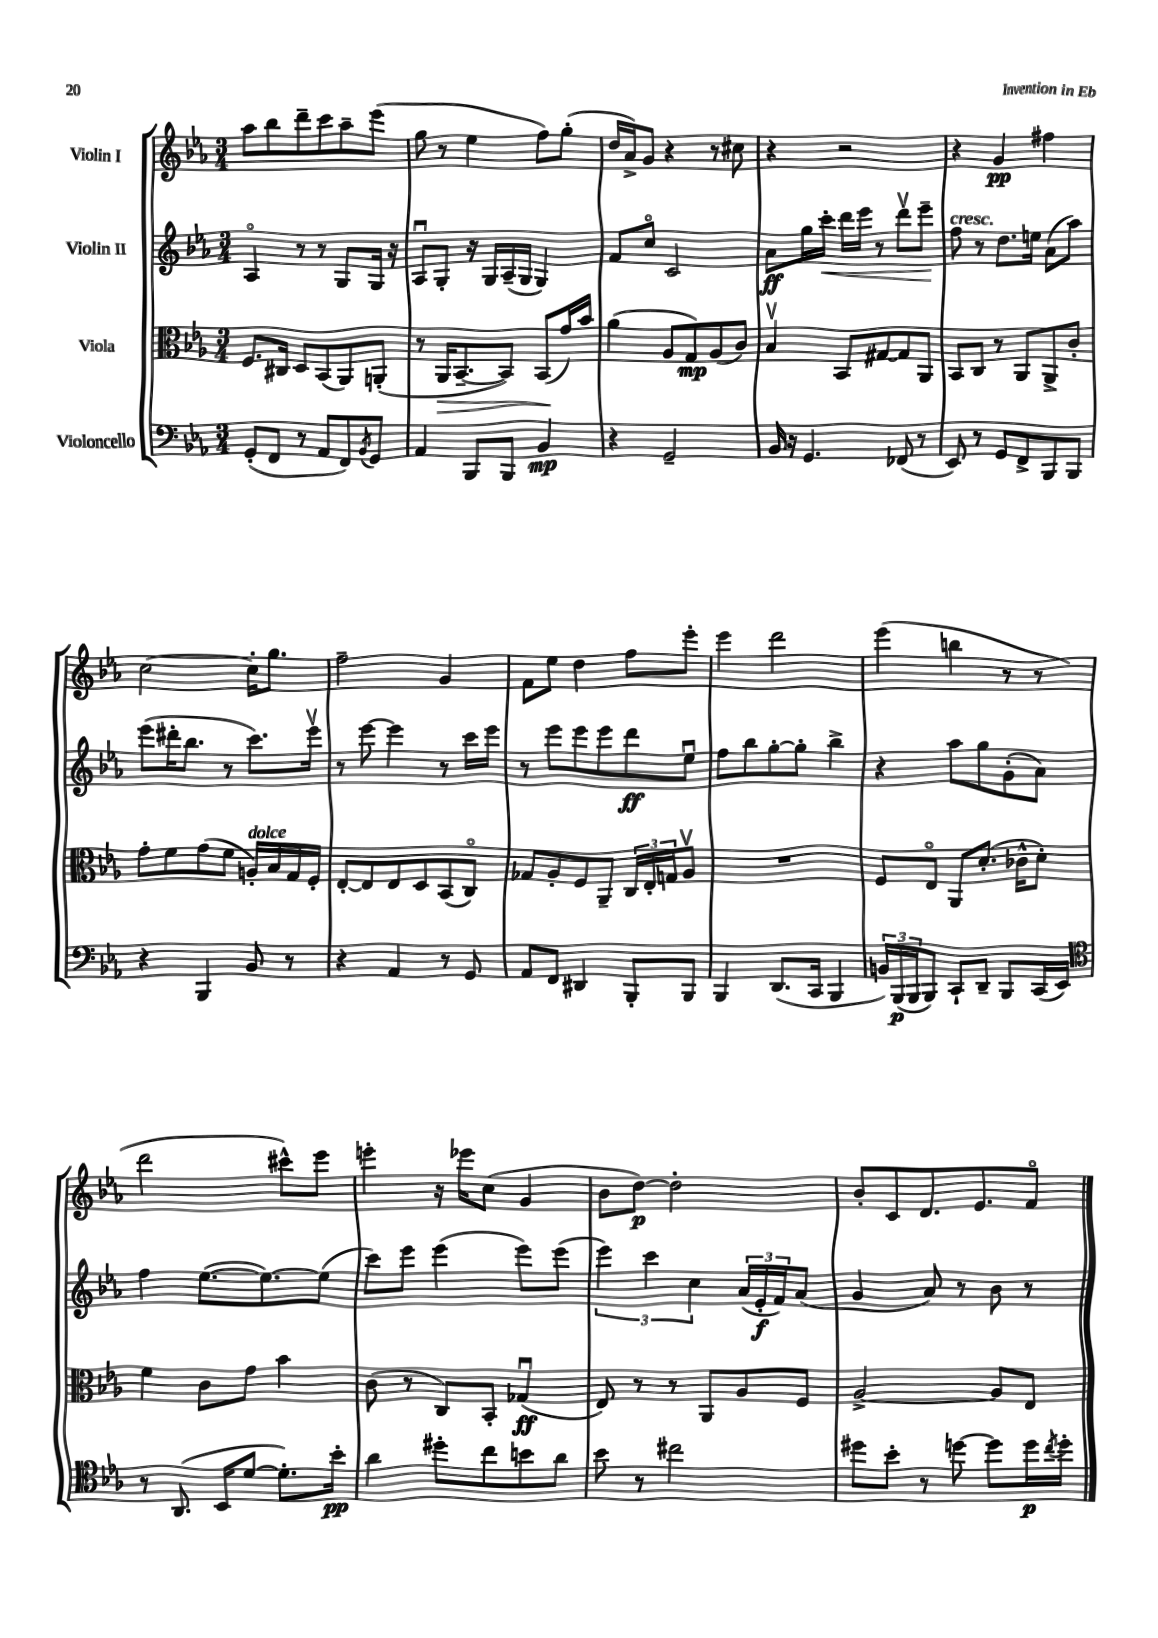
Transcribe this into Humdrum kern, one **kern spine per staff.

**kern	**dynam	**kern	**dynam	**kern	**dynam	**kern	**dynam
*part4	*part4	*part3	*part3	*part2	*part2	*part1	*part1
*staff4	*staff4	*staff3	*staff3	*staff2	*staff2	*staff1	*staff1
*I"Violoncello	*	*I"Viola	*	*I"Violin II	*	*I"Violin I	*
*clefF4	*	*clefC3	*	*clefG2	*	*clefG2	*
*k[b-e-a-]	*	*k[b-e-a-]	*	*k[b-e-a-]	*	*k[b-e-a-]	*
*M3/4	*	*M3/4	*	*M3/4	*	*M3/4	*
=9	=9	=9	=9	=9	=9	=9	=9
(8GG'/L	.	8.F/L	.	4A-/	.	8aa-\L	.
8FF/J	.	.	.	.	.	8bb-\	.
.	.	16C#X/Jk	.	.	.	.	.
8r	.	8D/L	.	8r	.	8ddd~\	.
8AA-/L	.	(8BB-/	.	8r	.	8ccc\	.
8FF/)	.	8AA-/)	.	8G/L	.	8aa-~\	.
8qBB-/	.	.	.	.	.	.	.
8GG/J	.	(8AAn'/J	.	16G/Jk	.	(8eee-\J	.
.	.	.	.	16r	.	.	.
=10	=10	=10	=10	=10	=10	=10	=10
4AA-/	.	8r	.	8A-u/L	.	8gg\	.
!	!	!	!LO:HP:b	!	!	!	!
.	.	16AA-/KL	>	8G'/J	.	8r	.
.	.	[8.BB-~/	.	.	.	.	.
8BBB-/L	.	.	.	16r	.	4ee-\	.
.	.	.	.	16G/LL	.	.	.
8BBB-/J	.	8BB-/J])	.	(16A-~/	.	.	.
.	.	.	.	16G/JJ	.	.	.
4BB-/	mp	(8BB-/L	.	4G/)	.	8ff\L)	.
.	.	16g/L)	]	.	.	(8gg'\J	.
.	.	16b-/JJ	.	.	.	.	.
=11	=11	=11	=11	=11	=11	=11	=11
4r	.	(4a-\	.	8f/L	.	16dd/LL	.
.	.	.	.	.	.	16a-^/J)	.
.	.	.	.	8cc/J	.	8g/J	.
2GG~/	.	8A-/L	.	2c/	.	4r	.
.	.	8G/)	mp	.	.	.	.
.	.	(8A-/	.	.	.	8r	.
.	.	8c/J)	.	.	.	8cc#X\	.
=12	=12	=12	=12	=12	=12	=12	=12
16BB-/	.	4B-v/	.	8a-\L	ff	4r	.
16r	.	.	.	.	.	.	.
4.GG/	.	.	.	16gg\L	.	.	.
!	!	!	!	!	!LO:HP:b	!	!
.	.	.	.	16ccc'\JJ	<	.	.
.	.	8BB-/L	.	16ddd\LL	.	2r	.
.	.	.	.	16eee-\JJ	.	.	.
.	.	[8G#X/	.	8r	.	.	.
(8FF-X/	.	8G#/]	.	8dddv\L	.	.	.
8r	.	8AA-/J	.	8eee-~\J	.	.	.
.	.	.	.	.	[	.	.
=13	=13	=13	=13	=13	=13	=13	=13
!	!	!	!	!LO:TX:a:i:t=cresc.	!	!	!
8EE-/)	.	8BB-/L	.	8ff\	.	4r	.
8r	.	8C/J	.	8r	.	.	.
8GG/L	.	8r	.	8.dd\L	.	4g/	pp
8FF^/	.	8AA-/L	.	.	.	.	.
.	.	.	.	16een\Jk	.	.	.
8BBB-/	.	8AA-^/	.	(8a-\L	.	4ff#X\	.
8BBB-/J	.	8c'/J	.	8aa-\J)	.	.	.
!!LO:LB:g=z
=14	=14	=14	=14	=14	=14	=14	=14
4r	.	8g'\L	.	(8eee-\L	.	[2cc\	.
.	.	8f\	.	16ddd#X'\K	.	.	.
.	.	.	.	8.bb-\J	.	.	.
4BBB-/	.	(8g\	.	.	.	.	.
.	.	8f\J	.	8r	.	.	.
!	!	!LO:TX:a:i:t=dolce	!	!	!	!	!
8BB-/	.	16An'/LL)	.	8.ccc\L)	.	16cc'\KL]	.
.	.	16B-/	.	.	.	8.gg\J	.
8r	.	16G/	.	.	.	.	.
.	.	16F'/JJ	.	16eee-v\Jk	.	.	.
=15	=15	=15	=15	=15	=15	=15	=15
4r	.	[8E-'/L	.	8r	.	2ff~\	.
.	.	8E-/]	.	[8eee-\	.	.	.
4AA-/	.	8E-/	.	4eee-\]	.	.	.
.	.	8D/	.	.	.	.	.
8r	.	(8BB-/	.	8r	.	4g/	.
8GG/	.	8C/J)	.	16ccc\LL	.	.	.
.	.	.	.	16eee-\JJ	.	.	.
=16	=16	=16	=16	=16	=16	=16	=16
8AA-/L	.	8G-X/L	.	8r	.	8f\L	.
8FF/J	.	8A-'/	.	8eee-\L	.	8ee-\J	.
4DD#X/	.	8F/	.	8eee-\	.	4dd\	.
.	.	8AA-~/J	.	8eee-\	.	.	.
8BBB-'/L	.	24C/LL	.	8ddd\	ff	8ff\L	.
.	.	24E-'/	.	.	.	.	.
.	.	24Gn/J	.	.	.	.	.
8BBB-/J	.	8A-v/J	.	8ee-u\J	.	8eee-'\J	.
=17	=17	=17	=17	=17	=17	=17	=17
4BBB-/	.	2.r	.	8ff\L	.	4eee-\	.
.	.	.	.	8bb-\	.	.	.
(8.DD/L	.	.	.	[8gg'\	.	2ddd\	.
.	.	.	.	8gg'\J]	.	.	.
16CC/Jk	.	.	.	.	.	.	.
4BBB-/	.	.	.	4bb-^\	.	.	.
=18	=18	=18	=18	=18	=18	=18	=18
24BBn/LL)	.	8F/L	.	4r	.	(4eee-\	.
(24BBB-/	p	.	.	.	.	.	.
24BBB-/J	.	.	.	.	.	.	.
8BBB-/J)	.	8E-/J	.	.	.	.	.
8CC`/L	.	8AA-/L	.	8aa-\L	.	4bbn\	.
8DD~/J	.	(8.d'/J	.	8gg\	.	.	.
8BBB-/L	.	.	.	(8g'\	.	8r	.
.	.	16c-X^^\KL	.	.	.	.	.
(16CC/L	.	8d'\J)	.	8a-\J)	.	8r	.
16EE-/JJ)	.	.	.	.	.	.	.
!!LO:LB:g=z
=19	=19	=19	=19	=19	=19	=19	=19
*clefC4	*	*	*	*	*	*	*
8r	.	4f\	.	4ff\	.	2ddd\	.
(8.AA-/	.	.	.	.	.	.	.
.	.	8c\L	.	([8.ee-\L	.	.	.
16BB-/KL	.	.	.	.	.	.	.
[8d/J	.	8g\J	.	.	.	.	.
.	.	.	.	8.ee-\_)	.	.	.
8.d'\L])	.	4b-\	.	.	.	8ccc#X^^\L)	.
.	.	.	.	(8ee-\J]	.	8eee-\J	.
16b-'\Jk	pp	.	.	.	.	.	.
=20	=20	=20	=20	=20	=20	=20	=20
4a-\	.	(8c\	.	8ccc\L)	.	4eeen'\	.
.	.	8r	.	8eee-\J	.	.	.
8dd#X'\L	.	8C/L)	.	(4eee-\	.	16r	.
.	.	.	.	.	.	16eee-X\KL	.
8cc\	.	8BB-'/J	.	.	.	(8cc\J	.
8bn\	.	(4G-Xu/	ff	8eee-\L)	.	4g/	.
8a-\J	.	.	.	(8eee-\J	.	.	.
=21	=21	=21	=21	=21	=21	=21	=21
8b-\	.	8E-/)	.	6eee-\)	.	8b-\L	.
8r	.	8r	.	.	.	[8dd\J)	p
.	.	.	.	6ccc\	.	.	.
2cc#X\	.	8r	.	.	.	2dd'\]	.
.	.	.	.	6cc\	.	.	.
.	.	8AA-/L	.	.	.	.	.
.	.	8A-/	.	(24a-/LL	.	.	.
.	.	.	.	24e-'/	f	.	.
.	.	.	.	24f/J)	.	.	.
.	.	8F/J	.	(8a-/J	.	.	.
=22	=22	=22	=22	=22	=22	=22	=22
8dd#X\L	.	[2A-^/	.	4g/	.	8b-'/L	.
8b-'\J	.	.	.	.	.	8c/	.
8r	.	.	.	8a-/)	.	8.d/	.
[8ddn\	.	.	.	8r	.	.	.
.	.	.	.	.	.	8.e-/	.
8dd\L]	.	8A-/L]	.	8b-\	.	.	.
16dd\L	p	8E-/J	.	8r	.	8f/J	.
8qcc/	.	.	.	.	.	.	.
16dd'\JJ	.	.	.	.	.	.	.
==	==	==	==	==	==	==	==
*-	*-	*-	*-	*-	*-	*-	*-
